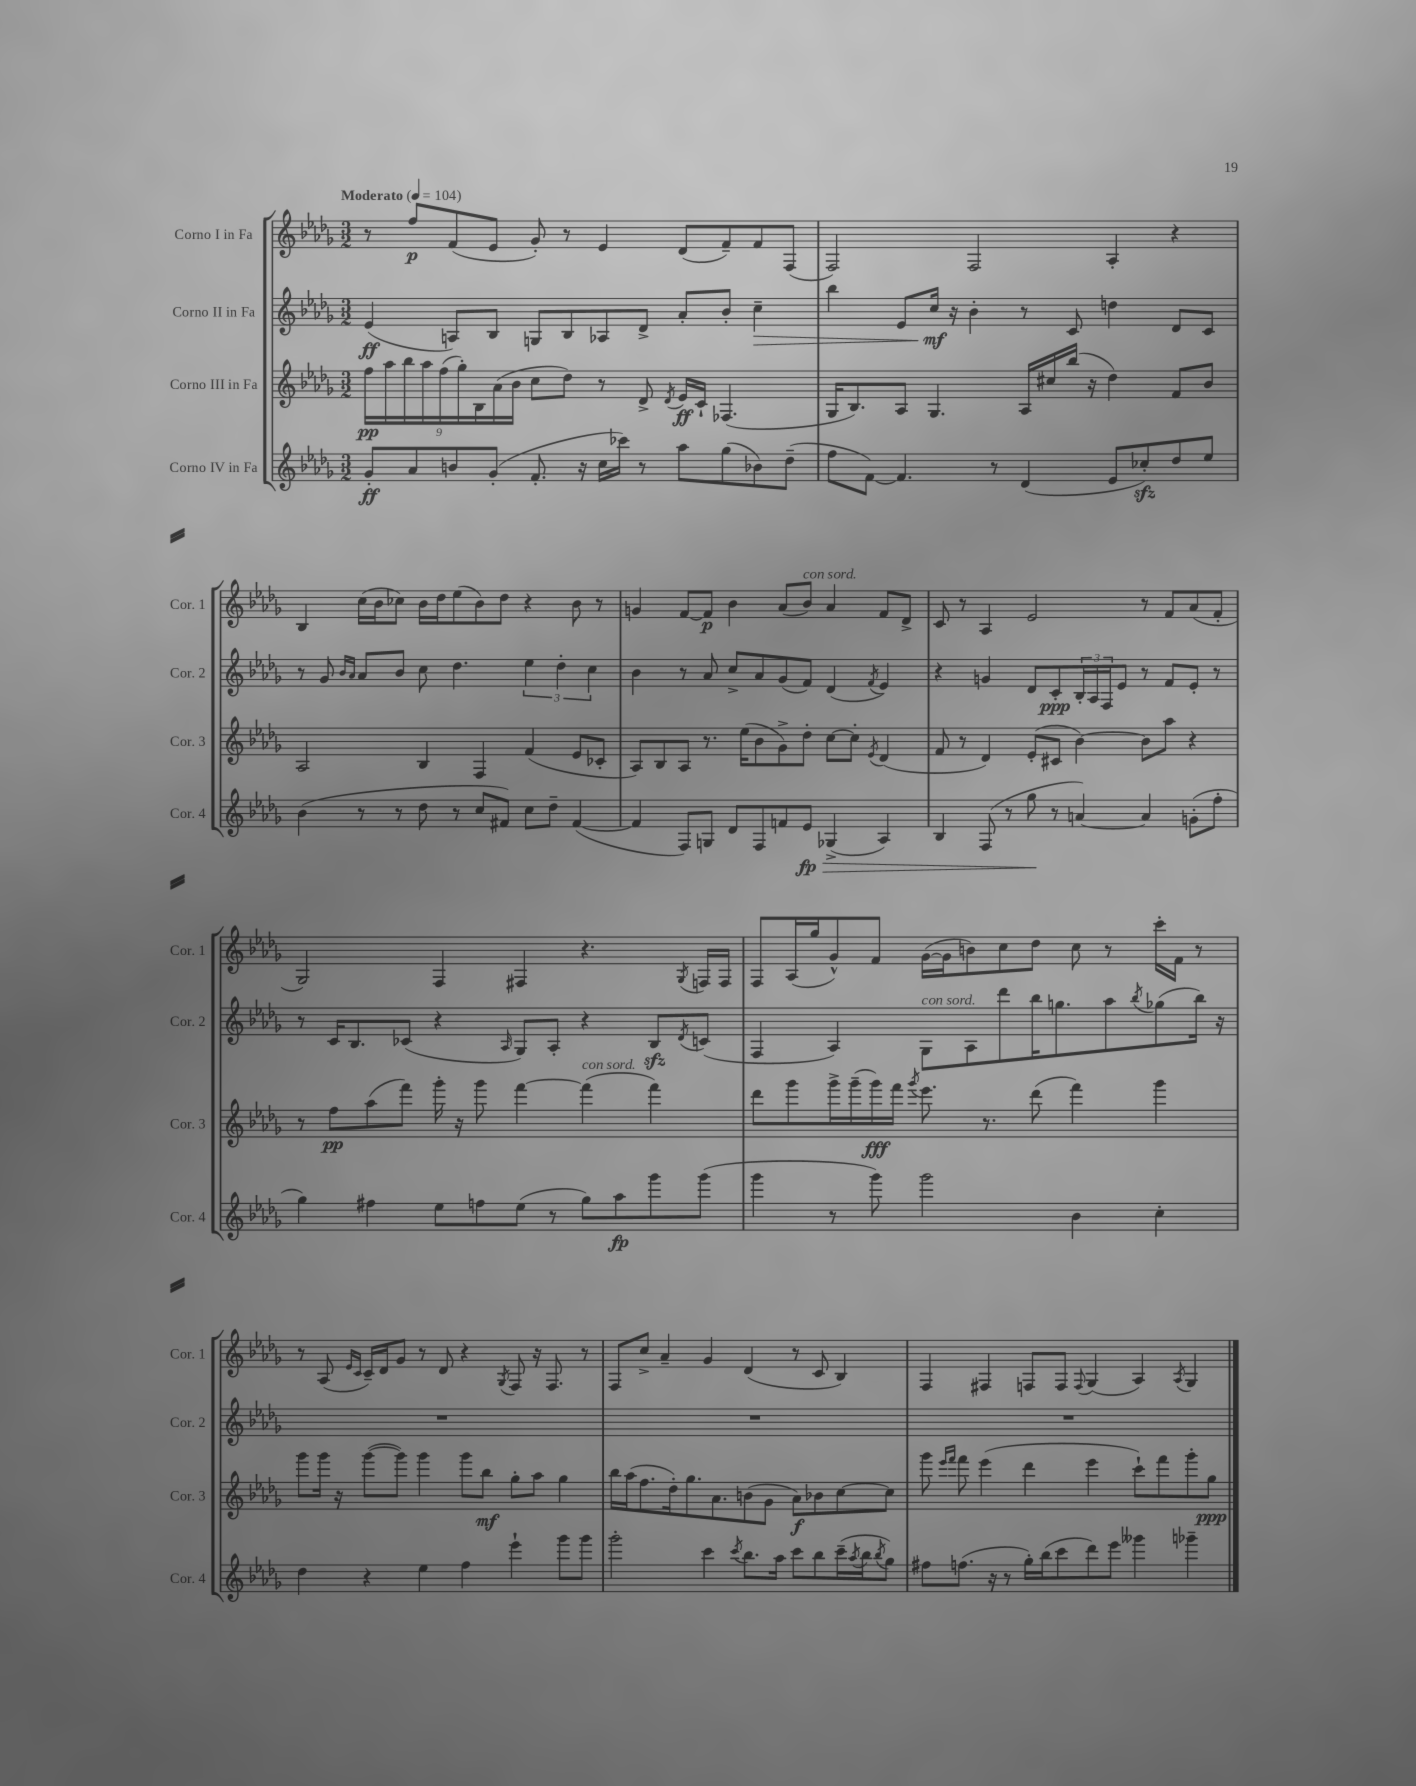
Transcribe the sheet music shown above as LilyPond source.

<<
\new StaffGroup <<
\new Staff = "s0" \with { instrumentName = "Corno I in Fa" shortInstrumentName = "Cor. 1" } {
    \clef treble \key des \major \numericTimeSignature \time 3/2 \tempo "Moderato" 4 = 104
    r8 f''8\p f'8( ees'8 ges'8-.) r8 ees'4 des'8( f'8--) f'8 f8( |
    f2) f2 aes4-. r4 |
    bes4 c''16( bes'16 ces''8) bes'16 des''16 ees''8( bes'8) des''8 r4 bes'8 r8 |
    g'4 f'8~ f'8\p bes'4 aes'8( bes'8^\markup { \italic "con sord." }) aes'4 f'8 des'8-> |
    c'8 r8 aes4 ees'2 r8 f'8 aes'8( f'8-. |
    ges2) f4 fis4 r4. \acciaccatura { ges8 } f16 f16 |
    f8 aes16( ges''16 ges'8-^) f'8 ges'16~( ges'16 b'8) c''8 des''8 c''8 r8 c'''16-. f'16 r8 |
    r8 aes8( \grace { ees'16 c'16 } c'16--) des'16 ges'8 r8 des'8 r4 \acciaccatura { ges8 } f8 r16 f8. r8 |
    f8 c''8-> aes'4-- ges'4 des'4( r8 c'8 bes4) |
    f4 fis4 f8 f8 \appoggiatura { f8 } ges4( aes4) \acciaccatura { aes8 } ges4 \bar "|." |
}
\new Staff = "s1" \with { instrumentName = "Corno II in Fa" shortInstrumentName = "Cor. 2" } {
    \clef treble \key des \major \numericTimeSignature \time 3/2
    ees'4\ff( a8) bes8 g8 bes8 aes8 des'8-> aes'8-. bes'8-. c''4--\> |
    bes''4 ees'8 c''16\mf\! r16 bes'4-. r8 c'8 d''4 des'8 c'8 |
    r8 ges'8 \grace { bes'16 aes'16 } aes'8 bes'8 c''8 des''4. \tuplet 3/2 { ees''4 des''4-. c''4 } |
    bes'4 r8 aes'8 c''8-> aes'8 ges'8( f'8) des'4( \acciaccatura { f'8 } ees'4) |
    r4 g'4 des'8 c'8-.\ppp \tuplet 3/2 { bes16-. aes16 f16 } ees'8 r8 f'8 ees'8-. r8 |
    r8 c'16 bes8. ces'8( r4 \grace { aes16 } ges8) aes8-. r4 bes8\sfz \acciaccatura { des'8 } c'8( |
    f4 aes4) ges8^\markup { \italic "con sord." } aes8 des'''8 bes''16 g''8. aes''8 \acciaccatura { bes''8 } ges''8( bes''16) r16 |
    R1. |
    R1. |
    R1. \bar "|." |
}
\new Staff = "s2" \with { instrumentName = "Corno III in Fa" shortInstrumentName = "Cor. 3" } {
    \clef treble \key des \major \numericTimeSignature \time 3/2
    \tuplet 9/8 { f''16\pp aes''16 bes''16 aes''16 f''16( ges''16-.) bes16 aes'16( bes'16 } c''8 des''8) r8 des'8-> \acciaccatura { des'8 } ees'16\ff c'16-! fes4.( |
    ges16 bes8.) aes8 ges4. aes16 cis''16 bes''16( r16 des''4) f'8 bes'8 |
    aes2 bes4 f4 f'4( ees'8 ces'8-. |
    aes8) bes8 aes8 r8. ees''16( bes'8 ges'8->) des''8-. c''8~ c''8-. \acciaccatura { ees'8 } des'4( |
    f'8 r8 des'4) ees'8-.( cis'8 bes'4~) bes'8 aes''8 r4 |
    r8 f''8\pp aes''8( f'''8) ges'''16-. r16 ges'''8 f'''4~ f'''4^\markup { \italic "con sord." }( f'''4) |
    des'''8 ges'''8 ges'''16-> ges'''16--( ges'''16\fff) f'''16 \acciaccatura { ges'''8 } ees'''8. r8. des'''8( f'''4) ges'''4 |
    ges'''8 ges'''16 r16 ges'''8~( ges'''8) ges'''4 ges'''8 bes''8\mf ges''8-. aes''8 ges''4 |
    bes''16 aes''16( f''8. des''16-.) ges''8. aes'8. b'8( ges'8 aes'8\f) bes'8 c''8~ c''8 |
    ges'''8 \grace { ees'''16 f'''16 } f'''8 ees'''4( des'''4 ees'''4 c'''8-!) f'''8 ges'''8-. ges''8\ppp \bar "|." |
}
\new Staff = "s3" \with { instrumentName = "Corno IV in Fa" shortInstrumentName = "Cor. 4" } {
    \clef treble \key des \major \numericTimeSignature \time 3/2
    ges'8-.\ff aes'8 b'8 ges'8-.( f'8.-. r16 c''16 ces'''16) r8 aes''8 ges''8( bes'8) des''8--( |
    f''8 f'8~) f'4. r8 des'4( ees'8 ces''8-.\sfz) des''8 ees''8 |
    bes'4( r8 r8 des''8 r8 c''8 fis'8) c''8 des''8-- fis'4~( |
    fis'4 f8) g8 des'8 f8 f'8 ees'8\fp\> ges4->( aes4) |
    bes4 f8( r8 ges''8\! r8 a'4~) a'4 g'8-.( f''8-. |
    ges''4) fis''4 ees''8 f''8 ees''8( r8 ges''8) aes''8\fp ges'''8 ges'''8( |
    ges'''4 r8 ges'''8) ges'''2 bes'4 c''4-. |
    des''4 r4 ees''4 f''4 ees'''4-! ges'''8 ges'''8 |
    ges'''2-. c'''4 \acciaccatura { c'''8 } bes''8. aes''16 c'''8 bes''8 c'''16--( \acciaccatura { aes''8 } bes''16 \acciaccatura { bes''8 } ges''8) |
    fis''8 f''8.( r16 r8 ges''16-.) bes''16( c'''8 des'''8) ees'''8 geses'''4 ges'''4-- \bar "|." |
}
>>
>>
\layout { \context { \Score \remove "Bar_number_engraver" } }
